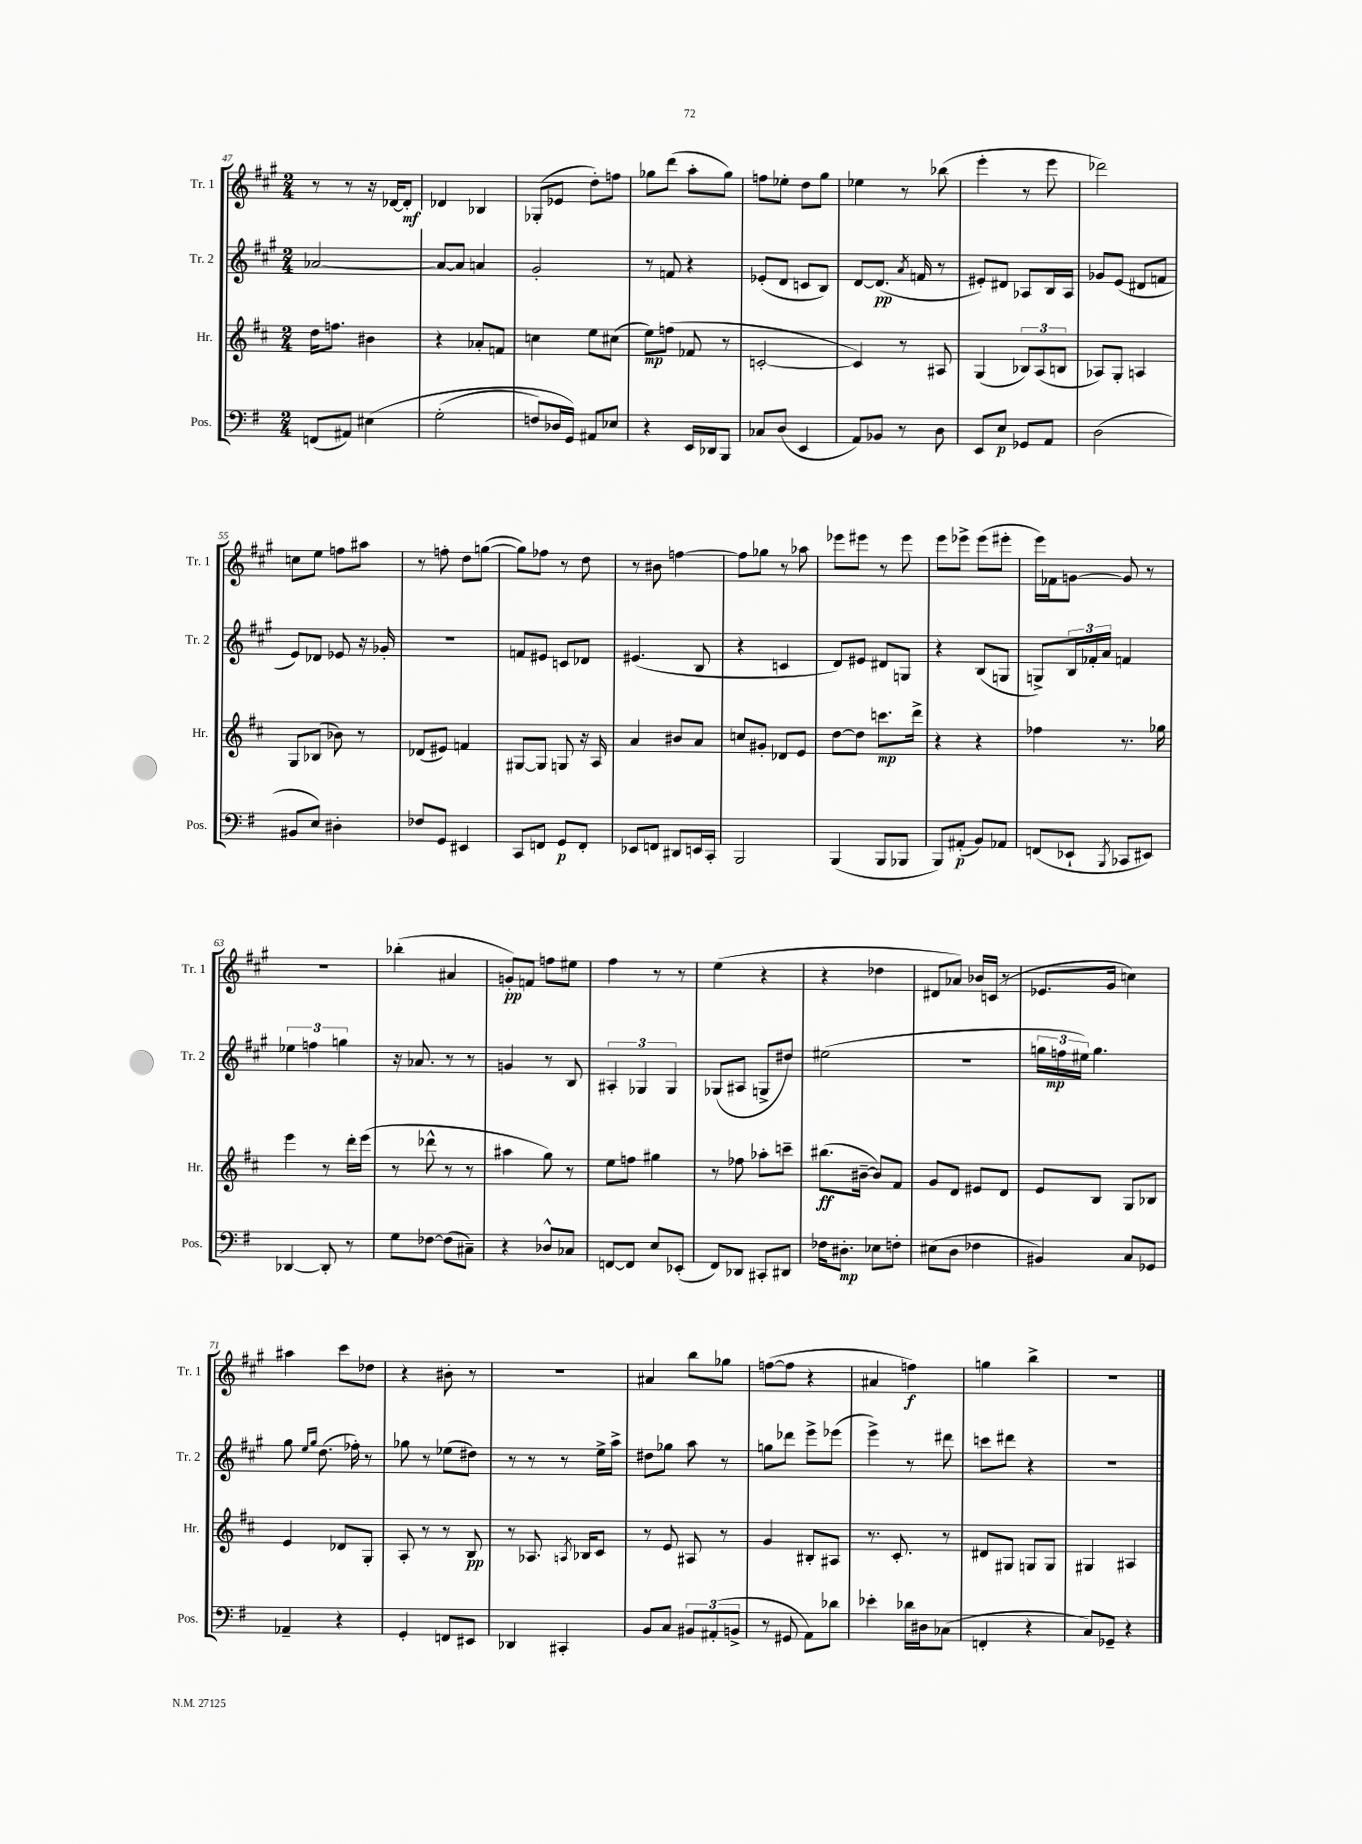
<<
\new StaffGroup <<
\new Staff = "s0" \with { instrumentName = "Tr. 1" shortInstrumentName = "Tr. 1" } {
    \clef treble \key a \major \numericTimeSignature \time 2/4
    r8 r8 r16 des'16~ des'8-.\mf |
    des'4 bes4 |
    ges8-.( ees'8 d''8-.) f''8 |
    ges''8 d'''8( a''8-. ges''8) |
    f''8 ees''8-. d''8 gis''8 |
    ees''4 r8 bes''8( |
    e'''4-. r8 e'''8 |
    des'''2) |
    c''8 e''8 f''8 ais''8 |
    r8 f''8-. d''8 g''8~( |
    g''8) fes''8 r8 d''8 |
    r8 bis'8 f''4~ |
    f''8 ges''8 r8 aes''8 |
    ees'''8 eis'''8 r8 eis'''8 |
    e'''8 ees'''8-> ees'''8( eis'''8-. |
    e'''16) fes'16 g'8~ g'8 r8 |
    R2 |
    bes''4-.( ais'4 |
    g'8-.\pp) f'8 f''8 eis''8 |
    fis''4 r8 r8 |
    e''4( r4 |
    r4 des''4 |
    dis'8 aes'8) bes'16 c'16( r8 |
    ees'8. gis'16 c''4) |
    ais''4 cis'''8 des''8 |
    r4 bis'8-. r8 |
    r2 |
    ais'4 b''8 ges''8 |
    f''8~( f''8 r4 |
    ais'4 f''4\f) |
    g''4 b''4-> |
    R2 \bar "|." |
}
\new Staff = "s1" \with { instrumentName = "Tr. 2" shortInstrumentName = "Tr. 2" } {
    \clef treble \key a \major \numericTimeSignature \time 2/4
    aes'2~ |
    aes'8~ aes'8 a'4 |
    gis'2-. |
    r8 f'8 r4 |
    ees'8-.( d'8 c'8 b8) |
    d'8~ d'8.\pp( \acciaccatura { a'8 } f'16 r8 |
    eis'8-.) dis'8 aes8 b16 aes16 |
    ges'8 e'8( dis'8 f'8 |
    e'8) des'8 ees'8 r16 ges'16-. |
    r2 |
    f'8 eis'8 c'8 des'8 |
    eis'4.( b8 |
    r4 c'4 |
    d'8) eis'8 dis'8 g8 |
    r4 b8( g8 |
    g8->) \tuplet 3/2 { b16 fes'16-. a'16 } f'4 |
    \tuplet 3/2 { ees''4 f''4 g''4 } |
    r16 aes'8. r8 r8 |
    g'4 r8 b8 |
    \tuplet 3/2 { ais4-. ges4 ges4 } |
    ges8( ais8 g8-> dis''8) |
    eis''2( |
    r2 |
    \tuplet 3/2 { g''16 f''16\mp eis''16) } g''4. |
    gis''8 \grace { e''16 gis''16 } d''8.( fes''16-.) r8 |
    ges''8 r8 ees''8( dis''8) |
    r8 r8 r8 e''16-> a''16-> |
    dis''8 ges''8 a''8 r8 |
    g''8 des'''8 e'''8-> ees'''8( |
    e'''4->) r8 dis'''8 |
    c'''8 dis'''8 r4 |
    r2 \bar "|." |
}
\new Staff = "s2" \with { instrumentName = "Hr." shortInstrumentName = "Hr." } {
    \clef treble \key d \major \numericTimeSignature \time 2/4
    d''16 f''8. bis'4 |
    r4 aes'8-. f'8 |
    c''4 e''8 cis''8( |
    e''8\mp) f''8( fes'8 r8 |
    c'2~-. |
    c'4) r8 ais8 |
    g4( \tuplet 3/2 { bes8) a8( b8 } |
    aes8) g8-. a4 |
    g8 bes8( bes'8) r8 |
    des'8( eis'8) f'4 |
    gis8~ gis8 g8 r16 a16 |
    a'4 bis'8 a'8 |
    c''8 gis'8-. des'8 e'8 |
    d''8~ d''8 c'''8.\mp d'''16-> |
    r4 r4 |
    fes''4 r8. ges''16 |
    e'''4 r8 d'''16-. e'''16( |
    r8 des'''8-^ r8 r8 |
    ais''4 g''8) r8 |
    e''8 f''8 gis''4 |
    r8 fes''8 aes''8-. c'''8-- |
    bis''8.\ff( bis'16~-- bis'8) fis'8 |
    g'8 d'8 eis'8 d'8 |
    e'8 b8 g8 bes8 |
    e'4 des'8 g8-. |
    a8-. r8 r8 b8\pp |
    r8 aes8. \acciaccatura { a8 } bes16 cis'8 |
    r8 e'8 ais8 r8 |
    g'4 bis8-. ais8 |
    r8. cis'8.-. r8 |
    dis'8 gis8 g8 g8 |
    gis4 ais4 \bar "|." |
}
\new Staff = "s3" \with { instrumentName = "Pos." shortInstrumentName = "Pos." } {
    \clef bass \key g \major \numericTimeSignature \time 2/4
    f,8( ais,8) eis4\( |
    g2-.( |
    f8) des16 g,16\) ais,8 ees8 |
    r4 e,16 des,16 b,,8 |
    ces8 d8( e,4 |
    a,8) bes,8 r8 d8 |
    e,8 e8\p ges,8 a,8 |
    d2( |
    bis,8 e8) dis4-. |
    fes8 g,8 eis,4 |
    c,8 f,8 g,8\p f,8-. |
    ees,8 f,8 dis,8 e,16 c,16-. |
    b,,2 |
    b,,4( b,,8 bes,,8 |
    b,,8) ais,8-.\p( b,8) aes,8 |
    f,8( ees,8-! \acciaccatura { b,,8 } ces,8 eis,8) |
    des,4~ des,8-. r8 |
    g8 fes8~ fes8( cis8--) |
    r4 des8-^ ces8 |
    f,8~ f,8 e8 ees,8-.( |
    fis,8) des,8 cis,8-. dis,8 |
    fes16 dis8.-.\mp ees8 f8-. |
    eis8( d8 fes4 |
    bis,4) c8 ges,8 |
    aes,4-- r4 |
    g,4-. f,8 eis,8 |
    des,4 cis,4-. |
    b,8 c8 \tuplet 3/2 { bis,8 ais,8-.( b,8-> } |
    r8 gis,8 a,8) des'8 |
    ees'4-. des'16 dis16 ces8( |
    f,4-. r4 |
    c8) ges,8-- r4 \bar "|." |
}
>>
>>
\layout { \context { \Score currentBarNumber = #47 } }
